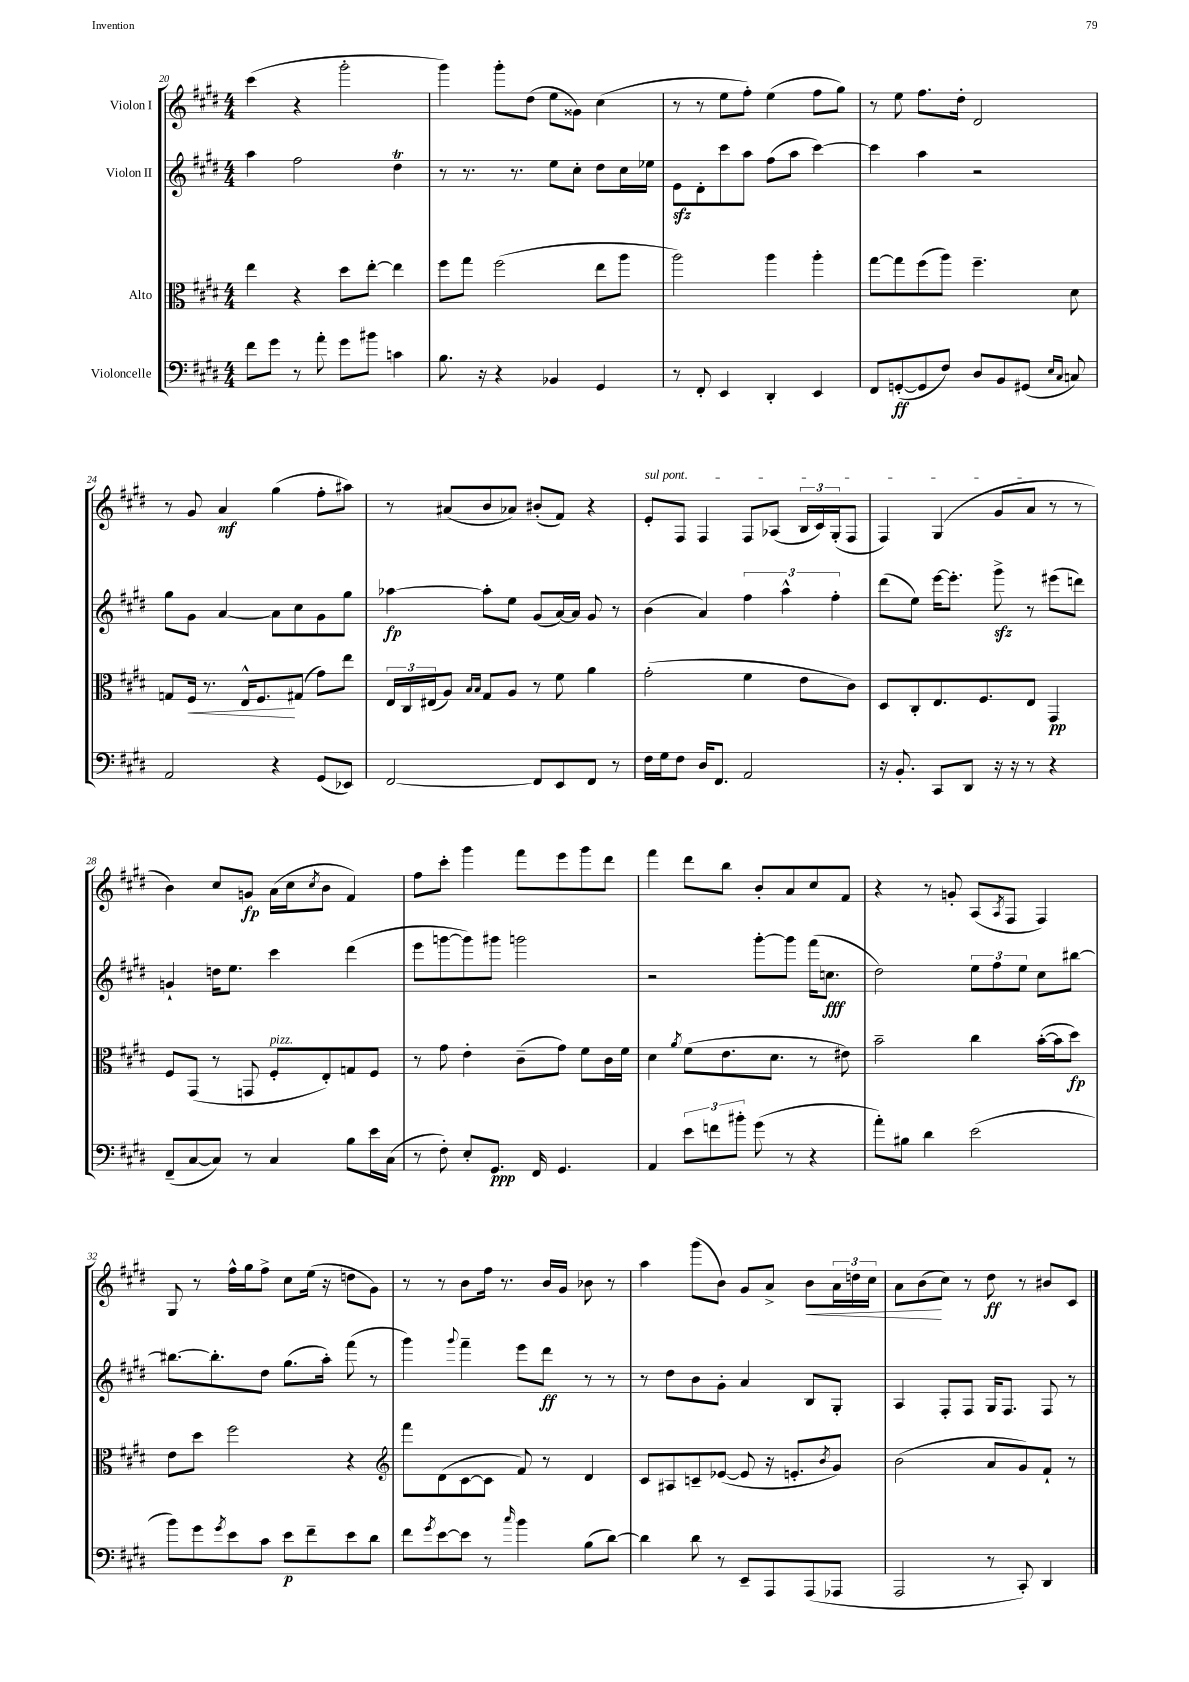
<<
\new StaffGroup <<
\new Staff = "s0" \with { instrumentName = "Violon I" } {
    \clef treble \key e \major \numericTimeSignature \time 4/4
    cis'''4( r4 gis'''2-. |
    gis'''4) gis'''8-. dis''8( e''8 gisis'8) cis''4( |
    r8 r8 e''8 fis''8-.) e''4( fis''8 gis''8) |
    r8 e''8 fis''8. dis''16-. dis'2 |
    r8 gis'8 a'4\mf gis''4( fis''8-. ais''8) |
    r8 ais'8( b'8 aes'8) bis'8-.( fis'8) r4 |
    \once \override TextSpanner.bound-details.left.text = \markup { \italic "sul pont." } e'8-.\startTextSpan fis8 fis4 fis8 aes8( \tuplet 3/2 { b16 cis'16) gis16-.( } fis8 |
    fis4) gis4( gis'8 a'8\stopTextSpan r8 r8 |
    b'4) cis''8 g'8\fp a'16( cis''16 \acciaccatura { cis''8 } b'8 fis'4) |
    fis''8 cis'''8-. gis'''4 fis'''8 e'''8 gis'''8 dis'''8 |
    fis'''4 dis'''8 b''8 b'8-. a'8 cis''8 fis'8 |
    r4 r8 g'8-. a8( \acciaccatura { a8 } fis8 fis4) |
    gis8 r8 fis''16-^ gis''16 fis''8-> cis''8 e''16( r16 d''8 gis'8) |
    r8 r8 b'8 fis''16 r8. b'16 gis'16 bes'8 r8 |
    a''4 gis'''8( b'8) gis'8 a'8-> b'8\< \tuplet 3/2 { a'16 d''16 cis''16 } |
    a'8 b'8\!( cis''8) r8 dis''8\ff r8 bis'8 cis'8 \bar "|." |
}
\new Staff = "s1" \with { instrumentName = "Violon II" } {
    \clef treble \key e \major \numericTimeSignature \time 4/4
    a''4 fis''2 dis''4\trill |
    r8 r8. r8. e''8 cis''8-. dis''8 cis''16 ees''16 |
    e'8\sfz dis'8-. cis'''8 a''8 fis''8( a''8 cis'''4~) |
    cis'''4 a''4 r2 |
    gis''8 gis'8 a'4~ a'8 cis''8 gis'8 gis''8 |
    aes''4~\fp aes''8-. e''8 gis'8( a'16~) a'16 gis'8 r8 |
    b'4( a'4) \tuplet 3/2 { fis''4 a''4-^ fis''4-. } |
    dis'''8( e''8) e'''16~ e'''8.-. gis'''8->\sfz r8 eis'''8( d'''8) |
    g'4-! d''16 e''8. cis'''4 dis'''4( |
    e'''8 g'''8~ g'''8) gis'''8 g'''2 |
    r2 gis'''8~-. gis'''8 fis'''16( c''8.\fff |
    dis''2) \tuplet 3/2 { e''8 fis''8 e''8 } cis''8 bis''8~ |
    bis''8.~ bis''8.-. dis''8 gis''8.( a''16-.) fis'''8( r8 |
    gis'''4) \appoggiatura { gis'''8 } fis'''4-- e'''8 dis'''8\ff r8 r8 |
    r8 dis''8 b'8 gis'8-. a'4 b8 gis8-. |
    a4 fis8-. fis8 gis16 fis8. fis8 r8 \bar "|." |
}
\new Staff = "s2" \with { instrumentName = "Alto" } {
    \clef alto \key e \major \numericTimeSignature \time 4/4
    e''4 r4 dis''8 e''8~-. e''4 |
    fis''8 gis''8 fis''2( e''8 a''8 |
    a''2) a''4 a''4-. |
    gis''8~ gis''8 fis''8( a''8) fis''4.-- dis'8 |
    g8 fis16\< r8. e16-^ fis8.\! gis8( gis'8) e''8 |
    \tuplet 3/2 { e16 cis16 eis16( } a8) \grace { b16 b16 } gis8 a8 r8 fis'8 a'4 |
    gis'2-.( fis'4 e'8 cis'8) |
    dis8 cis8-. e8. fis8. e8 gis,4\pp |
    fis8 gis,8( r8 g,8 fis8-.^\markup { \italic "pizz." } e8-.) g8 fis8 |
    r8 gis'8 e'4-. cis'8--( gis'8) fis'8 cis'16 fis'16 |
    dis'4 \acciaccatura { a'8 } fis'8( e'8. dis'8. r8 eis'8) |
    b'2-- cis''4 b'16~-.( b'16 dis''8\fp) |
    e'8 dis''8 fis''2 r4 |
    \clef treble fis'''8 dis'8( cis'8~ cis'8 fis'8) r8 dis'4 |
    cis'8 ais8 c'8-- ees'8~( ees'8 r16 e'8.-. \acciaccatura { b'8 } gis'8) |
    b'2( a'8 gis'8) fis'8-! r8 \bar "|." |
}
\new Staff = "s3" \with { instrumentName = "Violoncelle" } {
    \clef bass \key e \major \numericTimeSignature \time 4/4
    fis'8 gis'8 r8 a'8-. gis'8 bis'8 c'4 |
    b8. r16 r4 bes,4 gis,4 |
    r8 fis,8-. e,4 dis,4-. e,4 |
    fis,8 g,8~-.\ff( g,8 fis8) dis8 b,8 gis,8( \grace { e16 cis16 } c8) |
    a,2 r4 gis,8( ees,8) |
    fis,2~ fis,8 e,8 fis,8 r8 |
    fis16 gis16 fis8 dis16 fis,8. a,2 |
    r16 b,8.-. cis,8 dis,8 r16 r16 r8 r4 |
    fis,8--( cis8~ cis8) r8 cis4 b8 e'16 cis16( |
    r8 fis8-.) e8-. gis,8.\ppp fis,16 gis,4. |
    a,4 \tuplet 3/2 { e'8 f'8 bis'8-. } gis'8( r8 r4 |
    a'8-.) bis8 dis'4 e'2( |
    b'8) gis'8 \acciaccatura { gis'8 } e'8 cis'8 e'8\p fis'8-- e'8 dis'8 |
    fis'8 \acciaccatura { gis'8 } e'8~ e'8 r8 \grace { cis''16 } b'4 b8( dis'8~) |
    dis'4 dis'8 r8 e,8-- a,,8 a,,8( aes,,8 |
    a,,2 r8 cis,8-.) dis,4 \bar "|." |
}
>>
>>
\layout { \context { \Score currentBarNumber = #20 } }
